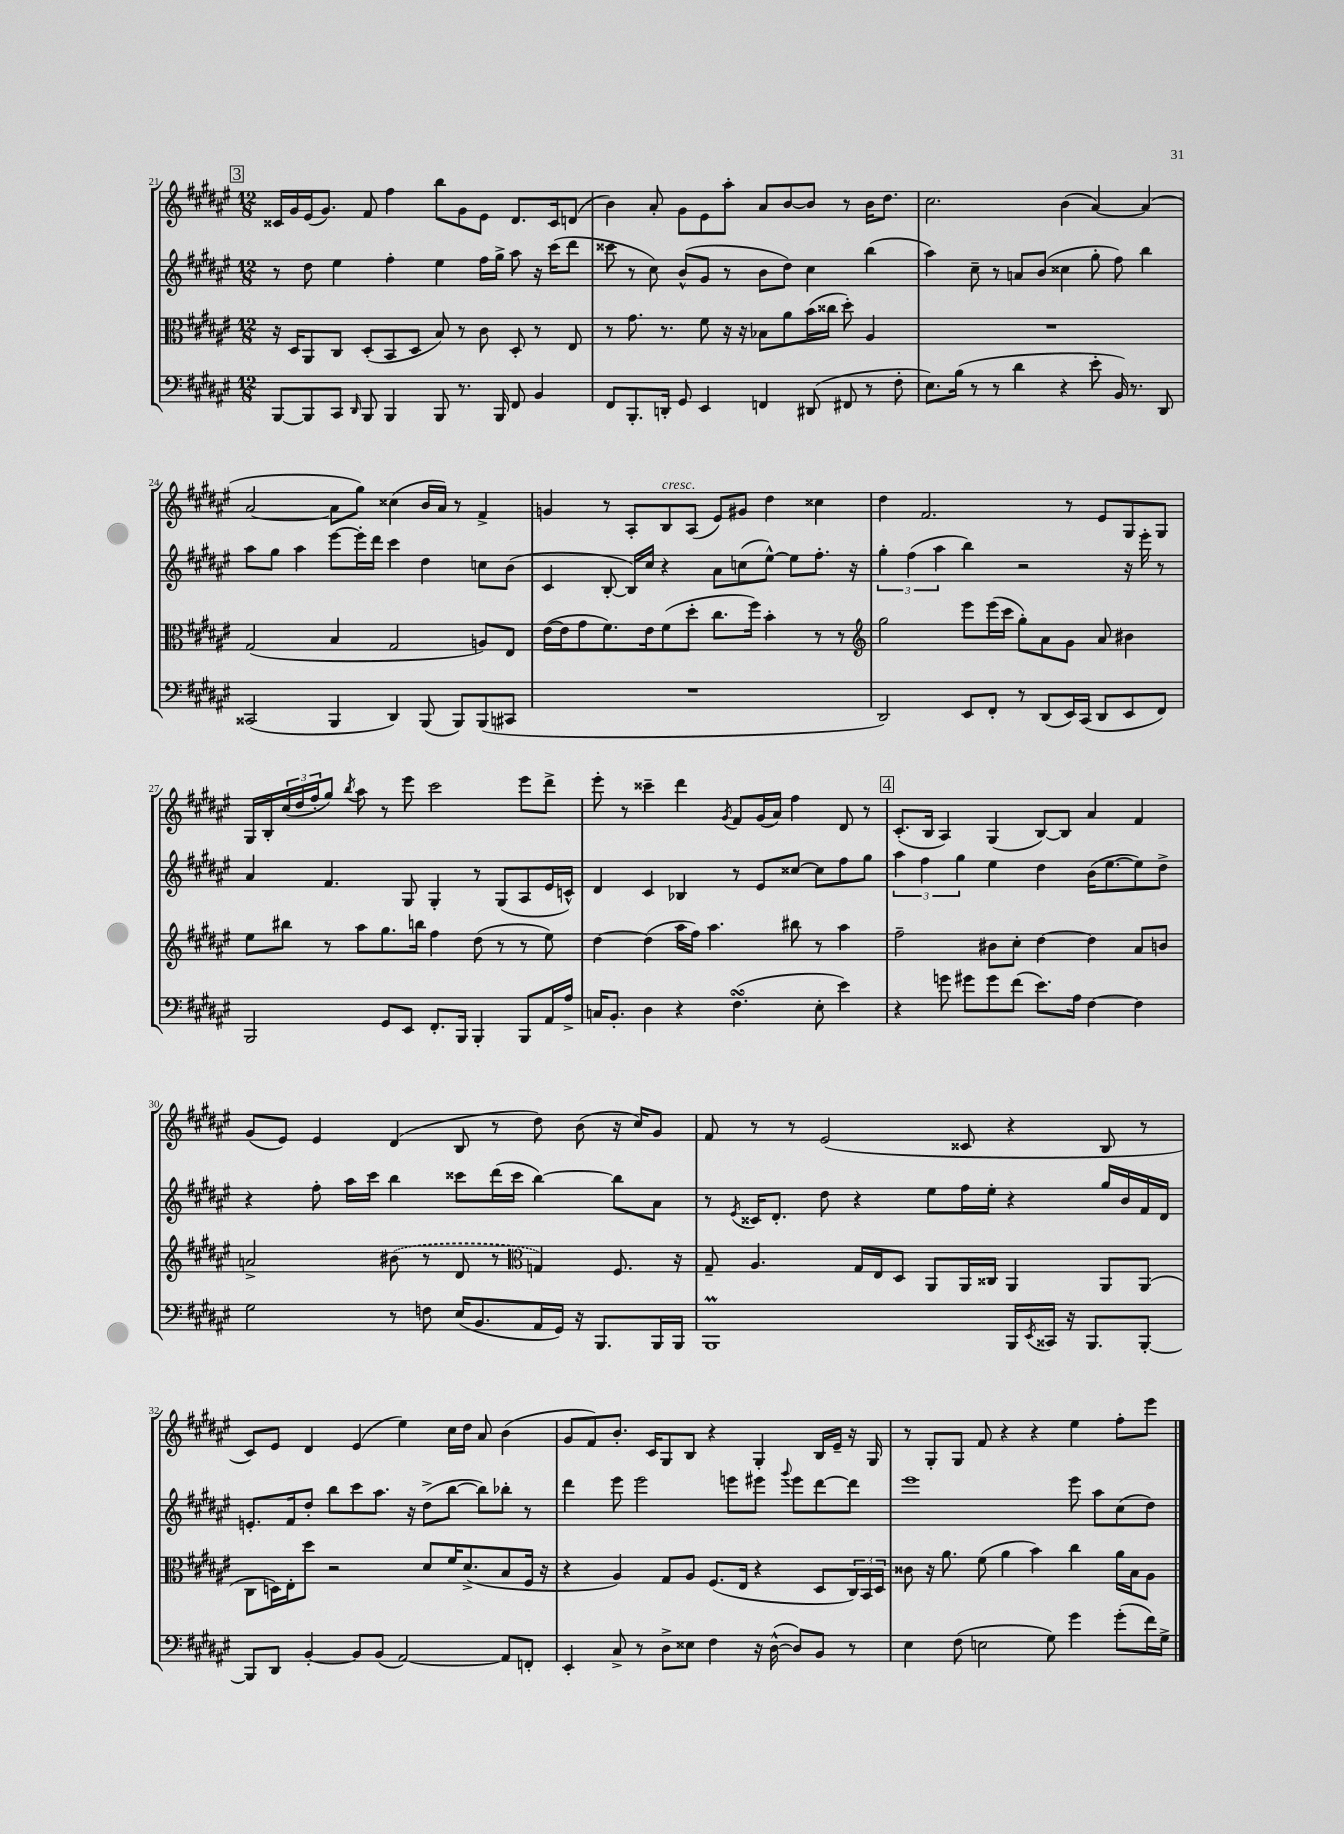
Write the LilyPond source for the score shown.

<<
\new StaffGroup <<
\new Staff = "s0" {
    \clef treble \key fis \major \numericTimeSignature \time 12/8
    \mark \markup { \box "3" } cisis'16 gis'16 eis'16( gis'8.) fis'8 fis''4 b''8 gis'8 eis'8 dis'8. cisis'16 d'8( |
    b'4) ais'8-. gis'8 eis'8 ais''8-. ais'8 b'8~ b'8 r8 b'16 dis''8. |
    cis''2. b'4( ais'4~) ais'4( |
    ais'2~ ais'8 gis''8) cisis''4( b'16 ais'16) r8 fis'4-> |
    g'4 r8 ais8-. b8^\markup { \italic "cresc." } ais8( eis'8) gis'8 dis''4 cisis''4 |
    dis''4 fis'2. r8 eis'8 gis8 gis8 |
    gis16 b16-. \tuplet 3/2 { cis''16( dis''16 fis''16-. } gis''8) \acciaccatura { b''8 } ais''8 r8 eis'''8 cis'''2 eis'''8 dis'''8-> |
    eis'''8-. r8 cisis'''4-- dis'''4 \acciaccatura { gis'8 } fis'8 gis'16( ais'16) fis''4 dis'8 r8 |
    \mark \markup { \box "4" } cis'8.-.( b16 ais4) gis4( b8~) b8 ais'4 fis'4 |
    gis'8( eis'8) eis'4 dis'4( b8 r8 dis''8) b'8( r16 cis''16) gis'8 |
    fis'8 r8 r8 eis'2( cisis'8 r4 b8 r8 |
    cis'8) eis'8 dis'4 eis'4( eis''4) cis''16 dis''16 ais'8 b'4( |
    gis'8 fis'8) b'8.-. cis'16 gis8 b8 r4 gis4-. b16 eis'16-- r16 gis16 |
    r8 gis8-. gis8 fis'8 r4 r4 eis''4 fis''8-. eis'''8 \bar "|." |
}
\new Staff = "s1" {
    \clef treble \key fis \major \numericTimeSignature \time 12/8
    \mark \markup { \box "3" } r8 dis''8 eis''4 fis''4-. eis''4 fis''16 gis''16-> ais''8 r16 cis'''16( dis'''8 |
    cisis'''8 r8 cis''8) b'8-^( gis'8 r8 b'8 dis''8) cis''4 b''4( |
    ais''4) cis''8-- r8 a'8 b'8( cisis''4 gis''8-. fis''8) b''4 |
    ais''8 gis''8 ais''4 eis'''8~ eis'''16-. dis'''16 cis'''4 dis''4 c''8 b'8( |
    cis'4 b8~-. b16) cis''16 r4 ais'8 c''8( eis''8~-^) eis''8 fis''8.-. r16 |
    \tuplet 3/2 { gis''4-. fis''4( ais''4 } b''4) r2 r16 eis'''16-. r8 |
    ais'4 fis'4. gis8 gis4-. r8 gis8( ais8 eis'16 c'16-^) |
    dis'4 cis'4 bes4 r8 eis'8 cisis''8~ cisis''8 fis''8 gis''8 |
    \mark \markup { \box "4" } \tuplet 3/2 { ais''4 fis''4 gis''4 } eis''4 dis''4 b'16( eis''8.~ eis''8) dis''8-> |
    r4 fis''8-. ais''16 cis'''16 b''4 cisis'''8 dis'''16( cisis'''16 b''4~) b''8 ais'8 |
    r8 \acciaccatura { eis'8 } cisis'16 dis'8.-. dis''8 r4 eis''8 fis''16 eis''16-. r4 gis''16 b'16 fis'16 dis'16 |
    e'8.-. fis'16 dis''8-. b''8 cis'''8 ais''8. r16 dis''8->( b''8~ b''8) bes''8-. r8 |
    dis'''4 eis'''8 eis'''2 e'''8 eis'''8 \appoggiatura { gis'''8 } eis'''8 dis'''8~ dis'''8 |
    eis'''1 eis'''8 ais''8 cis''8( dis''8) \bar "|." |
}
\new Staff = "s2" {
    \clef alto \key fis \major \numericTimeSignature \time 12/8
    \mark \markup { \box "3" } r16 dis16 ais,8 cis8 dis8-.( b,8 dis8 b8) r8 cis'8 dis8-. r8 eis8 |
    r8 gis'8. r8. fis'8 r16 r16 bes8 ais'8 b'16( cisis''16 dis''8-.) ais4 |
    R1. |
    gis2( b4 gis2 a8) eis8 |
    eis'16~( eis'16 gis'8 fis'8.) eis'16 fis'8( dis''8-. cis''8. fis''16) b'4-. r8 r8 |
    \clef treble gis''2 eis'''8 eis'''16( cis'''16 gis''8-.) ais'8 gis'8 ais'8 bis'4 |
    eis''8 bis''8 r8 ais''8 gis''8. b''16 fis''4 dis''8( r8 r8 eis''8) |
    dis''4~ dis''4( ais''16 fis''16) ais''4. bis''8 r8 ais''4 |
    \mark \markup { \box "4" } fis''2-- bis'8 cis''8-. dis''4~ dis''4 ais'8 b'8 |
    a'2-> \once \slurDashed bis'8( r8 dis'8 r8 \clef alto g4) fis8. r16 |
    gis8-- ais4. gis16 eis16 dis8 ais,8 ais,16 cisis16 ais,4 ais,8 ais,8( |
    cis8 d16) eis16-. dis''8 r2 dis'8 fis'16 dis'8.->( b8 fis16 r16 |
    r4 ais4) gis8 ais8 fis8.( eis16 r4 dis8 \tuplet 3/2 { cis16) b,16 dis16 } |
    cisis'8 r16 ais'8. fis'8( ais'4 b'4) cis''4 ais'16 b16 ais8 \bar "|." |
}
\new Staff = "s3" {
    \clef bass \key fis \major \numericTimeSignature \time 12/8
    \mark \markup { \box "3" } b,,8~ b,,8 cis,8 \grace { dis,16 } b,,8 b,,4 b,,8 r8. b,,16 fis,8 b,4 |
    fis,8 b,,8.-. d,16-. gis,8 eis,4 f,4 dis,8( fis,8 r8 fis8-. |
    eis8.) b16( r8 r8 dis'4 r4 eis'8-. b,16) r8. dis,8 |
    cisis,2( b,,4 dis,4) b,,8( b,,8) b,,8( cis,8 |
    R1. |
    dis,2) eis,8 fis,8-. r8 dis,8( eis,16) cis,16( dis,8 eis,8 fis,8) |
    b,,2 gis,8 eis,8 fis,8.-. b,,16 b,,4-. b,,8 ais,16 ais16-> |
    c16 b,8.-. dis4 r4 fis4.\turn( eis8-. eis'4) |
    \mark \markup { \box "4" } r4 g'8 gis'8 gis'8 fis'8( eis'8.) ais16 fis4~ fis4 |
    gis2 r8 f8 eis16( b,8. ais,16 gis,16) r16 b,,8. b,,16 b,,16 |
    b,,1\prall b,,16 \acciaccatura { eis,8 } cisis,16 r16 b,,8. b,,8~-. |
    b,,8 dis,8 b,4~-. b,8 b,8( ais,2~) ais,8 f,8-. |
    eis,4-. cis8-> r8 dis8-> eisis8 fis4 r16 dis16~-^( dis8) b,8 r8 |
    eis4 fis8( e2 gis8) gis'4 gis'8-.( fis'16) gis16-> \bar "|." |
}
>>
>>
\layout { \context { \Score currentBarNumber = #21 } }
